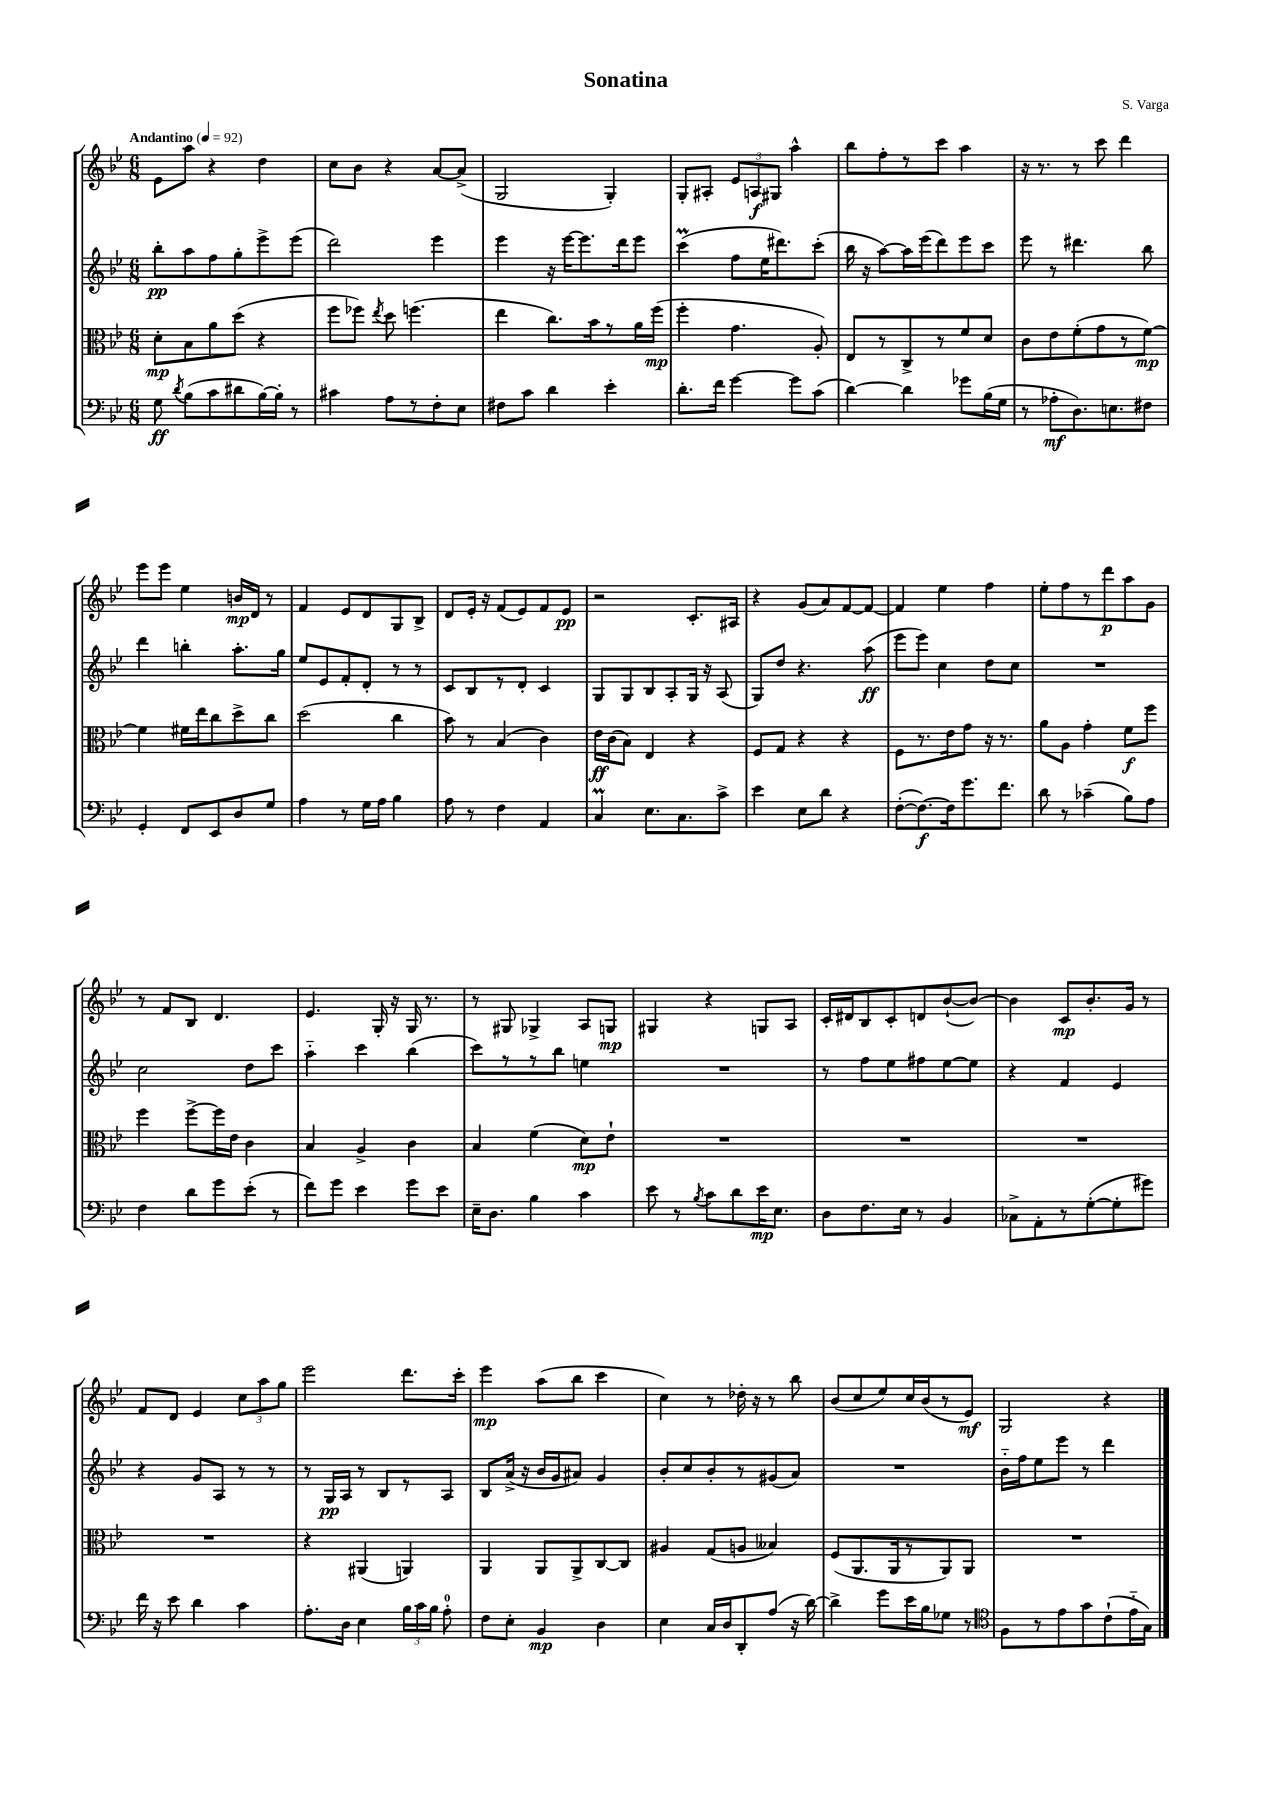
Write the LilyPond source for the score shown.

\header { title = "Sonatina" composer = "S. Varga" }
<<
\new StaffGroup <<
\new Staff = "s0" {
    \clef treble \key bes \major \numericTimeSignature \time 6/8 \tempo "Andantino" 4 = 92
    \autoBeamOff ees'8[ a''8] r4 d''4 |
    c''8[ bes'8] r4 a'8[~ a'8]->( |
    g2 g4-.) |
    g8[-. ais8]-. \tuplet 3/2 { ees'8[ a8\f gis8] } a''4-^ |
    bes''8[ f''8-. r8 c'''8] a''4 |
    r16 r8. r8 c'''8 d'''4 |
    ees'''8[ ees'''8] ees''4 b'16[\mp d'16] r8 |
    f'4 ees'8[ d'8 g8 bes8]-> |
    d'8[ ees'16]-. r16 f'8[( ees'8) f'8 ees'8]\pp |
    r2 c'8.[-. ais16] |
    r4 g'8[( a'8) f'8~ f'8]~ |
    f'4 ees''4 f''4 |
    ees''8[-. f''8 r8 d'''8\p a''8 g'8] |
    r8 f'8[ bes8] d'4. |
    ees'4. g16-. r16 g16 r8. |
    r8 gis8 ges4-> a8[ g8]\mp |
    gis4 r4 g8[ a8] |
    c'16[-. dis'16 bes8 c'8-. d'8 bes'8~-!( bes'8]~) |
    bes'4 c'8[\mp bes'8.-. g'16] r8 |
    f'8[ d'8] ees'4 \tuplet 3/2 { c''8[ a''8 g''8] } |
    ees'''2 d'''8.[ c'''16]-. |
    ees'''4\mp a''8[( bes''8] c'''4 |
    c''4) r8 des''16-. r16 r8 bes''8 |
    bes'8[( c''8 ees''8) c''16 bes'16( r8 ees'8]\mf) |
    g2 r4 \bar "|." |
}
\new Staff = "s1" {
    \clef treble \key bes \major \numericTimeSignature \time 6/8
    \autoBeamOff bes''8[-.\pp a''8 f''8 g''8-. ees'''8-> ees'''8]( |
    d'''2) ees'''4 |
    ees'''4 r16 ees'''16[~ ees'''8. d'''16 ees'''8] |
    c'''4\prall( f''8[ ees''16 dis'''8.) c'''8]-.( |
    bes''16 r16 a''8[~) a''16 ees'''16( d'''8) ees'''8 c'''8] |
    ees'''8 r8 dis'''4. bes''8 |
    d'''4 b''4-. a''8.[-. g''16] |
    ees''8[ ees'8 f'8-. d'8]-. r8 r8 |
    c'8[ bes8 r8 d'8]-. c'4 |
    g8[ g8 bes8 a8-. g16] r16 a8( |
    g8[) d''8] r4. a''8\ff( |
    ees'''8[ ees'''8]) c''4 d''8[ c''8] |
    R2. |
    c''2 d''8[ c'''8] |
    a''4-_ c'''4 bes''4( |
    c'''8[) r8 r8 bes''8] e''4 |
    R2. |
    r8 f''8[ ees''8 fis''8 ees''8~ ees''8] |
    r4 f'4 ees'4 |
    r4 g'8[ a8] r8 r8 |
    r8 g16[\pp a16] r8 bes8[ r8 a8] |
    bes8[ a'16]->( r16 bes'16[ g'16 ais'8]) g'4 |
    bes'8[-. c''8 bes'8-. r8 gis'8( a'8]) |
    R2. |
    bes'16[-_ f''16 ees''8 ees'''8] r8 d'''4 \bar "|." |
}
\new Staff = "s2" {
    \clef alto \key bes \major \numericTimeSignature \time 6/8
    \autoBeamOff d'8[-.\mp bes8 a'8 d''8]( r4 |
    f''8[ fes''8]) \acciaccatura { ees''8 } d''8 f''4.( |
    ees''4 c''8.[) bes'16 r8 a'16 f''16]\mp( |
    f''4-. g'4. a8-.) |
    ees8[ r8 c8-> r8 f'8 d'8] |
    c'8[ ees'8 f'8-.( g'8 r8 f'8]~\mp) |
    f'4 fis'16[ ees''16 c''8 d''8-> c''8] |
    d''2( c''4 |
    bes'8) r8 bes4( c'4) |
    ees'16[\ff c'16( bes8]) ees4 r4 |
    f8[ g8] r4 r4 |
    f8[ r8. ees'16 g'8] r16 r8. |
    a'8[ a8] g'4-. f'8[\f f''8] |
    f''4 f''8[~-> f''16 ees'16] c'4 |
    bes4 a4-> c'4 |
    bes4 f'4( d'8[\mp) ees'8]-! |
    R2. |
    R2. |
    R2. |
    R2. |
    r4 ais,4( a,4) |
    a,4 a,8[ a,8-> c8~ c8] |
    ais4 g8[( a8] beses4) |
    f8[( a,8. a,16 r8 a,8) a,8] |
    R2. \bar "|." |
}
\new Staff = "s3" {
    \clef bass \key bes \major \numericTimeSignature \time 6/8
    \autoBeamOff g8\ff \acciaccatura { d'8 } bes8[( c'8 dis'8 bes16~) bes16]-. r8 |
    cis'4 a8[ r8 f8-. ees8] |
    fis8[ c'8] d'4 ees'4-. |
    d'8.[-. f'16] g'4~ g'8[ c'8]( |
    d'4~) d'4 ges'8[ bes16( g16] |
    r8 aes8[-.\mf d8.) e8. fis8] |
    g,4-. f,8[ ees,8 d8 g8] |
    a4 r8 g16[ a16] bes4 |
    a8 r8 f4 a,4 |
    c4\prall ees8.[ c8. c'8]-> |
    ees'4 ees8[ d'8] r4 |
    f8[~-.( f8.~\f) f16 g'8. f'8.] |
    d'8 r8 ces'4--( bes8[) a8] |
    f4 d'8[ g'8 ees'8]-.( r8 |
    f'8[) g'8] ees'4 g'8[ ees'8] |
    ees16[-- d8.] bes4 c'4 |
    ees'8 r8 \acciaccatura { bes8 } c'8[ d'8 ees'16\mp ees8.] |
    d8[ f8. ees16] r8 bes,4 |
    ces8[-> a,8-. r8 g8~-.( g8-. gis'8]) |
    f'16 r16 ees'8 d'4 c'4 |
    a8.[-. d16] ees4 \tuplet 3/2 { bes16[ c'16 bes16] } a8-0-. |
    f8[ ees8]-. bes,4\mp d4 |
    ees4 c16[ d16 d,8-. a8]( r16 d'16~) |
    d'4-> g'8[ ees'16 bes16 ges8] r8 |
    \clef tenor f8[ r8 ees'8 g'8 c'8-!( ees'16-_ g16]) \bar "|." |
}
>>
>>
\layout { \context { \Score \remove "Bar_number_engraver" } }
